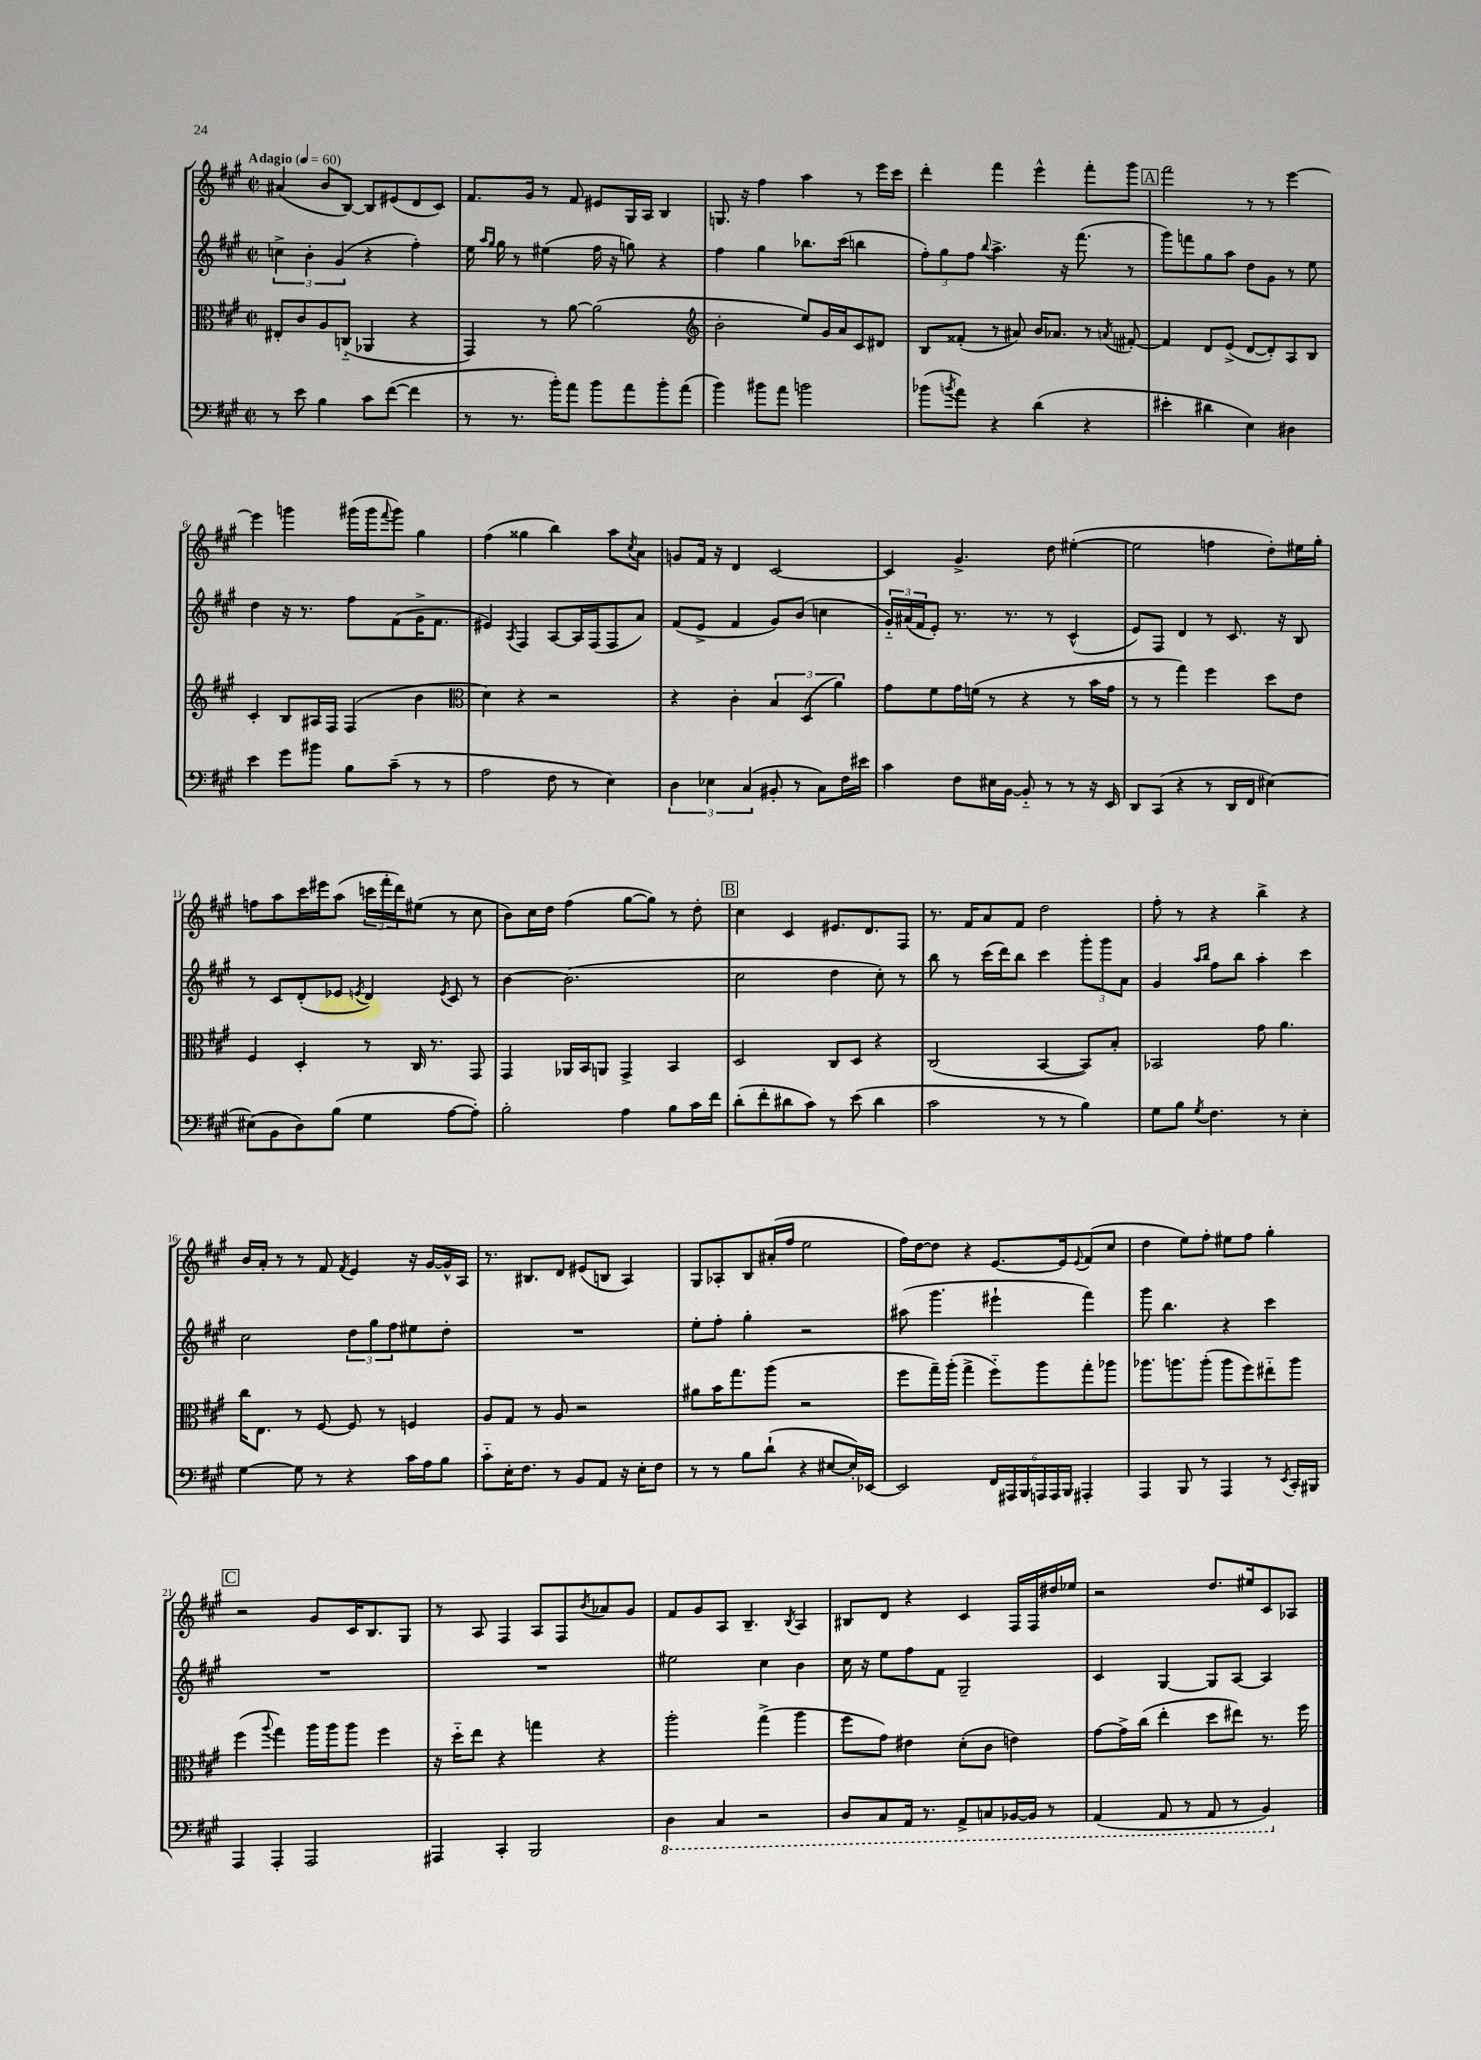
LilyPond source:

<<
\new StaffGroup <<
\new Staff = "s0" {
    \clef treble \key a \major \defaultTimeSignature \time 2/2 \tempo "Adagio" 4 = 60
    ais'4( b'8 b8~) b8 eis'8( d'8 cis'8) |
    fis'8. gis'16 r8 fis'8 eis'8 gis16 a16 b4 |
    g8. r16 fis''4 a''4 r8 e'''16 cis'''16 |
    d'''4-. fis'''4 e'''4-^ fis'''8-. gis'''8 |
    \mark \markup { \box "A" } fis'''2 r8 r8 e'''4~ |
    e'''4 g'''4 gis'''16( gis'''16 \appoggiatura { fis'''8 } gis'''8) gis''4 |
    fis''4( gisis''4 b''4) a''8 \acciaccatura { cis''8 } a'8 |
    g'8 fis'16 r16 d'4 cis'2~ |
    cis'4 gis'4.-> d''8 eis''4~-.( |
    eis''2 f''4 d''8-.) eis''16 gis''16-. |
    f''8 a''8 cis'''16 eis'''16 a''8( \tuplet 3/2 { c'''16 fis'''16-. d'''16) } eis''8( r8 cis''8 |
    b'8) cis''16 d''16 fis''4( gis''8~ gis''8) r8 d''8-. |
    \mark \markup { \box "B" } cis''4 cis'4 eis'8. d'8. fis8 |
    r8. fis'16 a'8 fis'8 d''2 |
    fis''8-. r8 r4 b''4-> r4 |
    b'16 a'16-. r8 r8 fis'8 \acciaccatura { fis'8 } e'4 r16 gis'16~ gis'16-^ a16 |
    r8. bis8. d'8 eis'8( b8 a4) |
    gis8 aes8-. b8 ais'16-.( fis''16 e''2 |
    fis''16) d''16~ d''8 r4 e'8.~ e'16 \appoggiatura { e'8 } fis'8( cis''8 |
    d''4 e''8) fis''8-. eis''8 fis''8 gis''4-. |
    \mark \markup { \box "C" } r2 gis'8 cis'16 b8. gis8 |
    r8 a8 fis4 a8 fis8 \acciaccatura { b'8 } aes'8 gis'8 |
    fis'8 gis'8 a8 b4.-- \acciaccatura { b8 } a4 |
    bis8 d'8 r4 cis'4 fis16 fis16 dis''16 ees''16 |
    r2 d''8. eis''16 cis'8 aes8 \bar "|." |
}
\new Staff = "s1" {
    \clef treble \key a \major \defaultTimeSignature \time 2/2
    \tuplet 3/2 { c''4-> b'4-. gis'4( } r4 fis''4-.) |
    e''16 \grace { a''16 gis''16 } gis''16 r8 eis''4( fis''16 r16 g''8) r4 |
    fis''4 gis''4 bes''8. cis'''16( b''4 |
    \tuplet 3/2 { fis''8-.) gis''8 fis''8 } \appoggiatura { b''8 } a''4.-> r16 fis'''8.( r8 |
    \mark \markup { \box "A" } gis'''8) f'''8 gis''8 a''8 d''8 gis'8 r8 e''8 |
    d''4 r16 r8. fis''8 fis'8( gis'16-> fis'8. |
    eis'4) \acciaccatura { a8 } fis4 a8~ a16 fis16( fis8 a'8) |
    fis'8( e'8-> fis'4 gis'8) b'8( c''4 |
    \tuplet 3/2 { gis'16-_) ais'16( fis'16 } e'8-.) r8. r8. r8 cis'4-^( |
    e'8) fis8 d'4 r8 cis'8. r16 b8 |
    r8 cis'8 d'8-.( ees'8 \acciaccatura { e'8 } d'4) \acciaccatura { e'8 } cis'8 r8 |
    b'4~ b'2.( |
    \mark \markup { \box "B" } cis''2 d''4 cis''8-.) r8 |
    b''8 r8 cis'''16( d'''16) b''8 cis'''4 \tuplet 3/2 { gis'''8-. gis'''8 a'8 } |
    gis'4 \grace { a''16 b''16 } fis''8 b''8 a''4-. cis'''4 |
    cis''2 \tuplet 3/2 { d''8 gis''8 fis''8 } eis''8 d''8-. |
    R1 |
    e''8-. fis''8-. gis''4-. r2 |
    ais''8( gis'''4. eis'''4-! fis'''4) |
    gis'''8 b''4. r4 cis'''4 |
    \mark \markup { \box "C" } R1 |
    R1 |
    eis''2 cis''4 b'4 |
    cis''16 r16 e''8 fis''8 fis'8 gis2-- |
    cis'4 gis4~ gis8 a8~ a4 \bar "|." |
}
\new Staff = "s2" {
    \clef alto \key a \major \defaultTimeSignature \time 2/2
    eis8-. cis'8 a8 c8-_( aes,4 r4 |
    gis,4) r8 a'8~ a'2( |
    \clef treble b'2-. e''8) gis'16 a'16 cis'8 dis'8 |
    b8 fisis'8-.( r8 ais'8) b'16 aes'8. r8 \acciaccatura { a'8 } fis'8~-. |
    \mark \markup { \box "A" } fis'4 d'8 e'8->( d'8~ d'8-.) a8 b8 |
    cis'4-. b8 ais16 fis16 fis4( b'4 |
    \clef alto d'4) r4 r2 |
    r4 cis'4-. \tuplet 3/2 { b4 d4( a'4) } |
    gis'8 fis'8 gis'16 f'16( r8 r4 r8 b'16 gis'16 |
    r8 r8 gis''4) fis''4 d''8 e'8 |
    fis4 d4-. r8 cis16 r8. gis,8 |
    gis,4 aes,16 b,16 a,8 gis,4-> b,4 |
    \mark \markup { \box "B" } d2 cis8 d8 r4 |
    cis2( b,4~ b,8) b8-. |
    bes,2 gis'8 a'4. |
    cis''16 e8. r8 fis8~ fis8 r8 f4 |
    a8 gis8 r8 a8 r2 |
    ais'8 b'16 gis''8. a''8( r2 |
    fis''8 gis''16--) a''16-.( gis''4-> fis''8-_) a''8 gis''8-. aes''8 |
    aes''8. a''8. a''8-.( a''8 fis''8) eis''8-_ a''8 |
    \mark \markup { \box "C" } fis''4( \appoggiatura { a''8 } gis''4) a''16 a''16 a''8 fis''4 |
    r16 d''16-_ e''8 r4 g''4 r4 |
    a''2-. gis''4->( a''4 |
    fis''8 gis'8) eis'4 d'8-.( cis'8 e'4) |
    gis'8~ gis'16-> cis''16( e''4-. d''8 eis''8) r8. fis''16 \bar "|." |
}
\new Staff = "s3" {
    \clef bass \key a \major \defaultTimeSignature \time 2/2
    r8 e'8 b4 cis'8 fis'8~( fis'4 |
    r8 r8. b'16-.) a'8 b'8 a'8 b'8-. a'8( |
    b'4) bis'8 a'8 b'2 |
    bes'8( \acciaccatura { b'8 } a'8) r4 d'4( r4 |
    \mark \markup { \box "A" } eis'4-. dis'4 e4) dis4 |
    e'4 gis'8 bis'8 b8 cis'8--( r8 r8 |
    a2 fis8 r8 e4) |
    \tuplet 3/2 { d4 ees4 cis4( } bis,8-. r8 cis8) fis16 eis'16 |
    cis'4 fis8 eis16 b,16~ b,8-_ r8 r8 r16 e,16 |
    d,8 cis,8( r4 r8 d,16 fis,16 eis4~) |
    eis8( b,8 d8) b8( gis4 a8~ a8-.) |
    b2-. a4 b8 cis'16 fis'16 |
    \mark \markup { \box "B" } d'8-.( fis'8-. dis'8 cis'8) r8 e'8( dis'4 |
    cis'2 r8 r8 b4) |
    gis8 b8 \acciaccatura { gis8 } fis4. r8 e4-. |
    gis4~ gis8 r8 r4 cis'16 a16 b8 |
    cis'8-_ e16-. fis8. r8 b,8 a,8 r16 e16-. fis8 |
    r8 r8 b8 d'8-!( r4 eis8~ eis16-.) ees,16~ |
    ees,2 \tuplet 6/4 { fis,16 ais,,16 b,,16 a,,16 a,,16 b,,16 } ais,,4-. |
    a,,4 b,,8 r8 a,,4 r8 \acciaccatura { e,8 } cis,16-. bis,,16 |
    \mark \markup { \box "C" } a,,4 a,,4-. a,,2 |
    ais,,4 cis,4-. b,,2 |
    \ottava #-1 d,4 cis,4 r2 |
    d,8 cis,8 a,,16 r8. a,,8-> c,8 bes,,16~ bes,,16 r8 |
    a,,4( a,,8 r8 a,,8 r8 b,,4) \ottava #0 \bar "|." |
}
>>
>>
